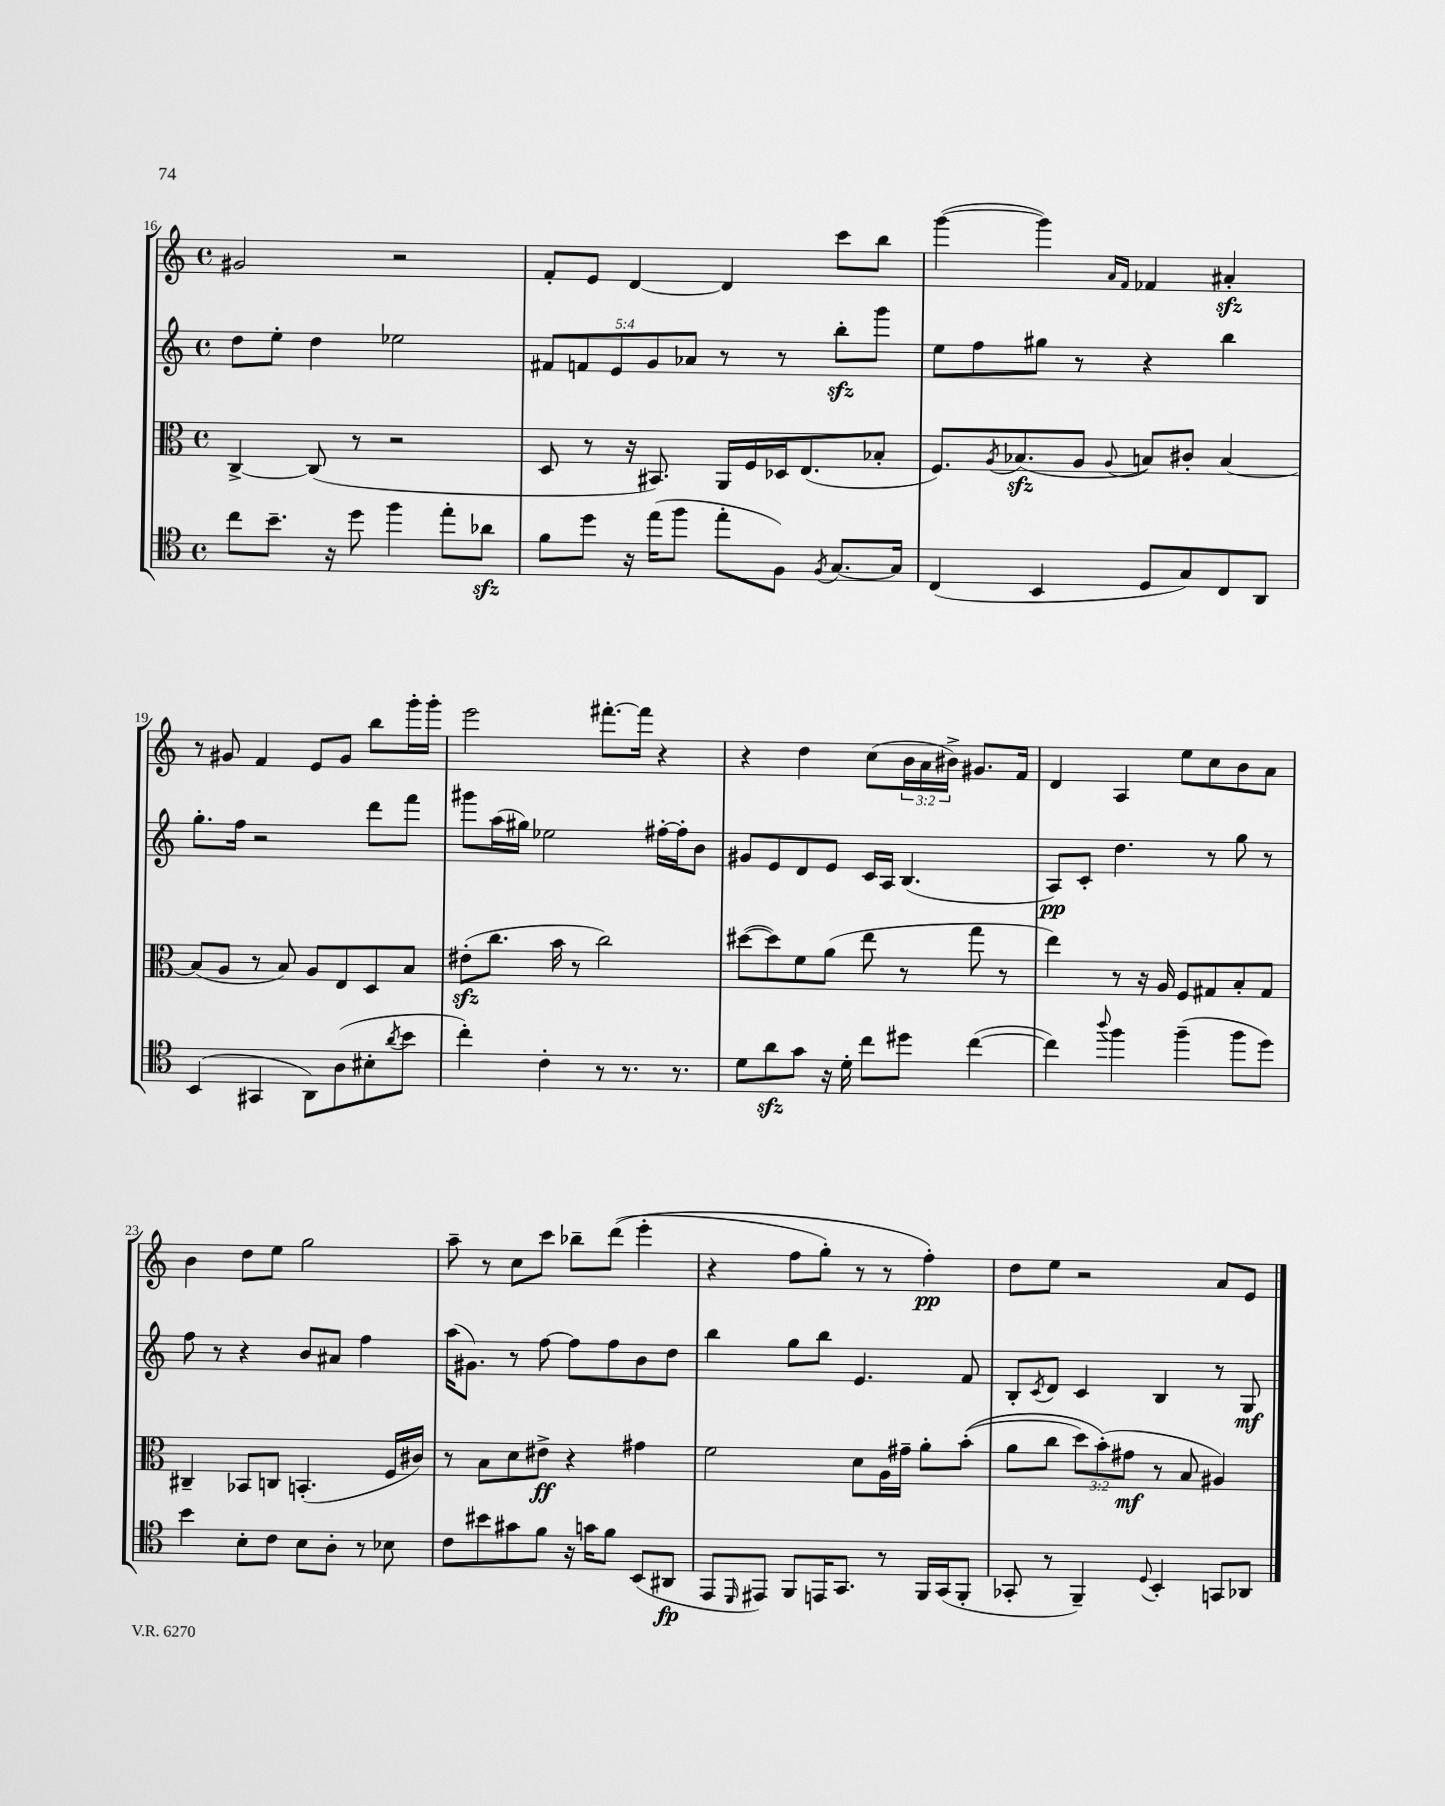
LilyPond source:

<<
\new StaffGroup <<
\new Staff = "s0" {
    \clef treble \key c \major \defaultTimeSignature \time 4/4 \override Staff.TupletNumber.text = #tuplet-number::calc-fraction-text
    gis'2 r2 |
    f'8-. e'8 d'4~ d'4 c'''8 b''8 |
    g'''4~( g'''4) \grace { a'16 f'16 } fes'4 ais'4-.\sfz |
    r8 gis'8 f'4 e'8 gis'8 b''8 g'''16-. g'''16-. |
    e'''2 fis'''8.~-. fis'''16 r4 |
    r4 d''4 c''8( \tuplet 3/2 { b'16 a'16 bis'16->) } gis'8. f'16 |
    d'4 a4 e''8 c''8 b'8 a'8 |
    b'4 d''8 e''8 g''2 |
    a''8-- r8 c''8 c'''8 bes''8-- d'''8(\( e'''4-. |
    r4 f''8 g''8-.) r8 r8 f''4-.\pp\) |
    d''8 e''8 r2 a'8 e'8 \bar "|." |
}
\new Staff = "s1" {
    \clef treble \key c \major \defaultTimeSignature \time 4/4 \override Staff.TupletNumber.text = #tuplet-number::calc-fraction-text
    d''8 e''8-. d''4 ees''2 |
    \tuplet 5/4 { fis'8 f'8 e'8 g'8 aes'8 } r8 r8 b''8-.\sfz g'''8 |
    e''8 f''8 gis''8 r8 r4 b''4 |
    g''8.-. f''16 r2 d'''8 f'''8 |
    gis'''8 a''16( gis''16) ees''2 fis''16~-. fis''16-. b'8 |
    gis'8 e'8 d'8 e'8 c'16 a16 b4.( |
    a8\pp) c'8-. d''4. r8 g''8 r8 |
    f''8 r8 r4 b'8 ais'8 f''4 |
    a''16( gis'8.) r8 f''8~ f''8 f''8 b'8 d''8 |
    b''4 g''8 b''8 e'4. f'8 |
    b8-. \acciaccatura { c'8 } d'8 c'4 b4 r8 g8\mf \bar "|." |
}
\new Staff = "s2" {
    \clef alto \key c \major \defaultTimeSignature \time 4/4 \override Staff.TupletNumber.text = #tuplet-number::calc-fraction-text
    c4~-> c8( r8 r2 |
    d8 r8 r16 bis,8.) a,16 f16 des16 e8.( bes8-. |
    f8.) \acciaccatura { a8 } bes8.\sfz( a8 \appoggiatura { a8 } b8) cis'8-. b4~ |
    b8( a8 r8 b8) a8 e8 d8 b8 |
    eis'8-.\sfz( c''8. b'16 r8 c''2) |
    dis''8~( dis''8) f'8 a'8( e''8 r8 g''8 r8 |
    e''4) r8 r16 a16 f8 gis8 b8-. gis8 |
    cis4-- bes,8 c8 b,4.-.( f16 cis'16) |
    r8 b8 d'8 eis'8->\ff r4 gis'4 |
    f'2 d'8 a16 gis'16-- a'8-. b'8-.(\( |
    a'8 c''8 \tuplet 3/2 { d''8) b'8-.(\) gis'8\mf } r8 b8 ais4) \bar "|." |
}
\new Staff = "s3" {
    \clef tenor \key c \major \defaultTimeSignature \time 4/4
    c''8 b'8.-- r16 d''8 f''4 e''8-. aes'8\sfz |
    f'8 d''8 r16 e''16( f''8 e''8-. f8) \acciaccatura { f8 } g8.~ g16 |
    c4( b,4 d8 g8) c8 a,8 |
    b,4( gis,4 a,8) a8( bis8-. \acciaccatura { a'8 } b'8 |
    c''4-.) c'4-. r8 r8. r8. |
    d'8 a'8\sfz g'8 r16 d'16-. c''8 dis''8 c''4~( |
    c''4) \appoggiatura { a''8 } f''4 f''4--( f''8 d''8) |
    b'4 b8-. c'8 b8 a8-. r8 bes8 |
    c'8 bis'8 gis'8 f'8 r16 g'16 f'8 b,8( ais,8\fp |
    e,8 \grace { d,16 } eis,8) f,8 e,16 g,8. r8 f,16 g,16( f,8-. |
    ges,8-. r8 f,4--) \appoggiatura { d8 } b,4-. g,8 aes,8 \bar "|." |
}
>>
>>
\layout { \context { \Score currentBarNumber = #16 } }
